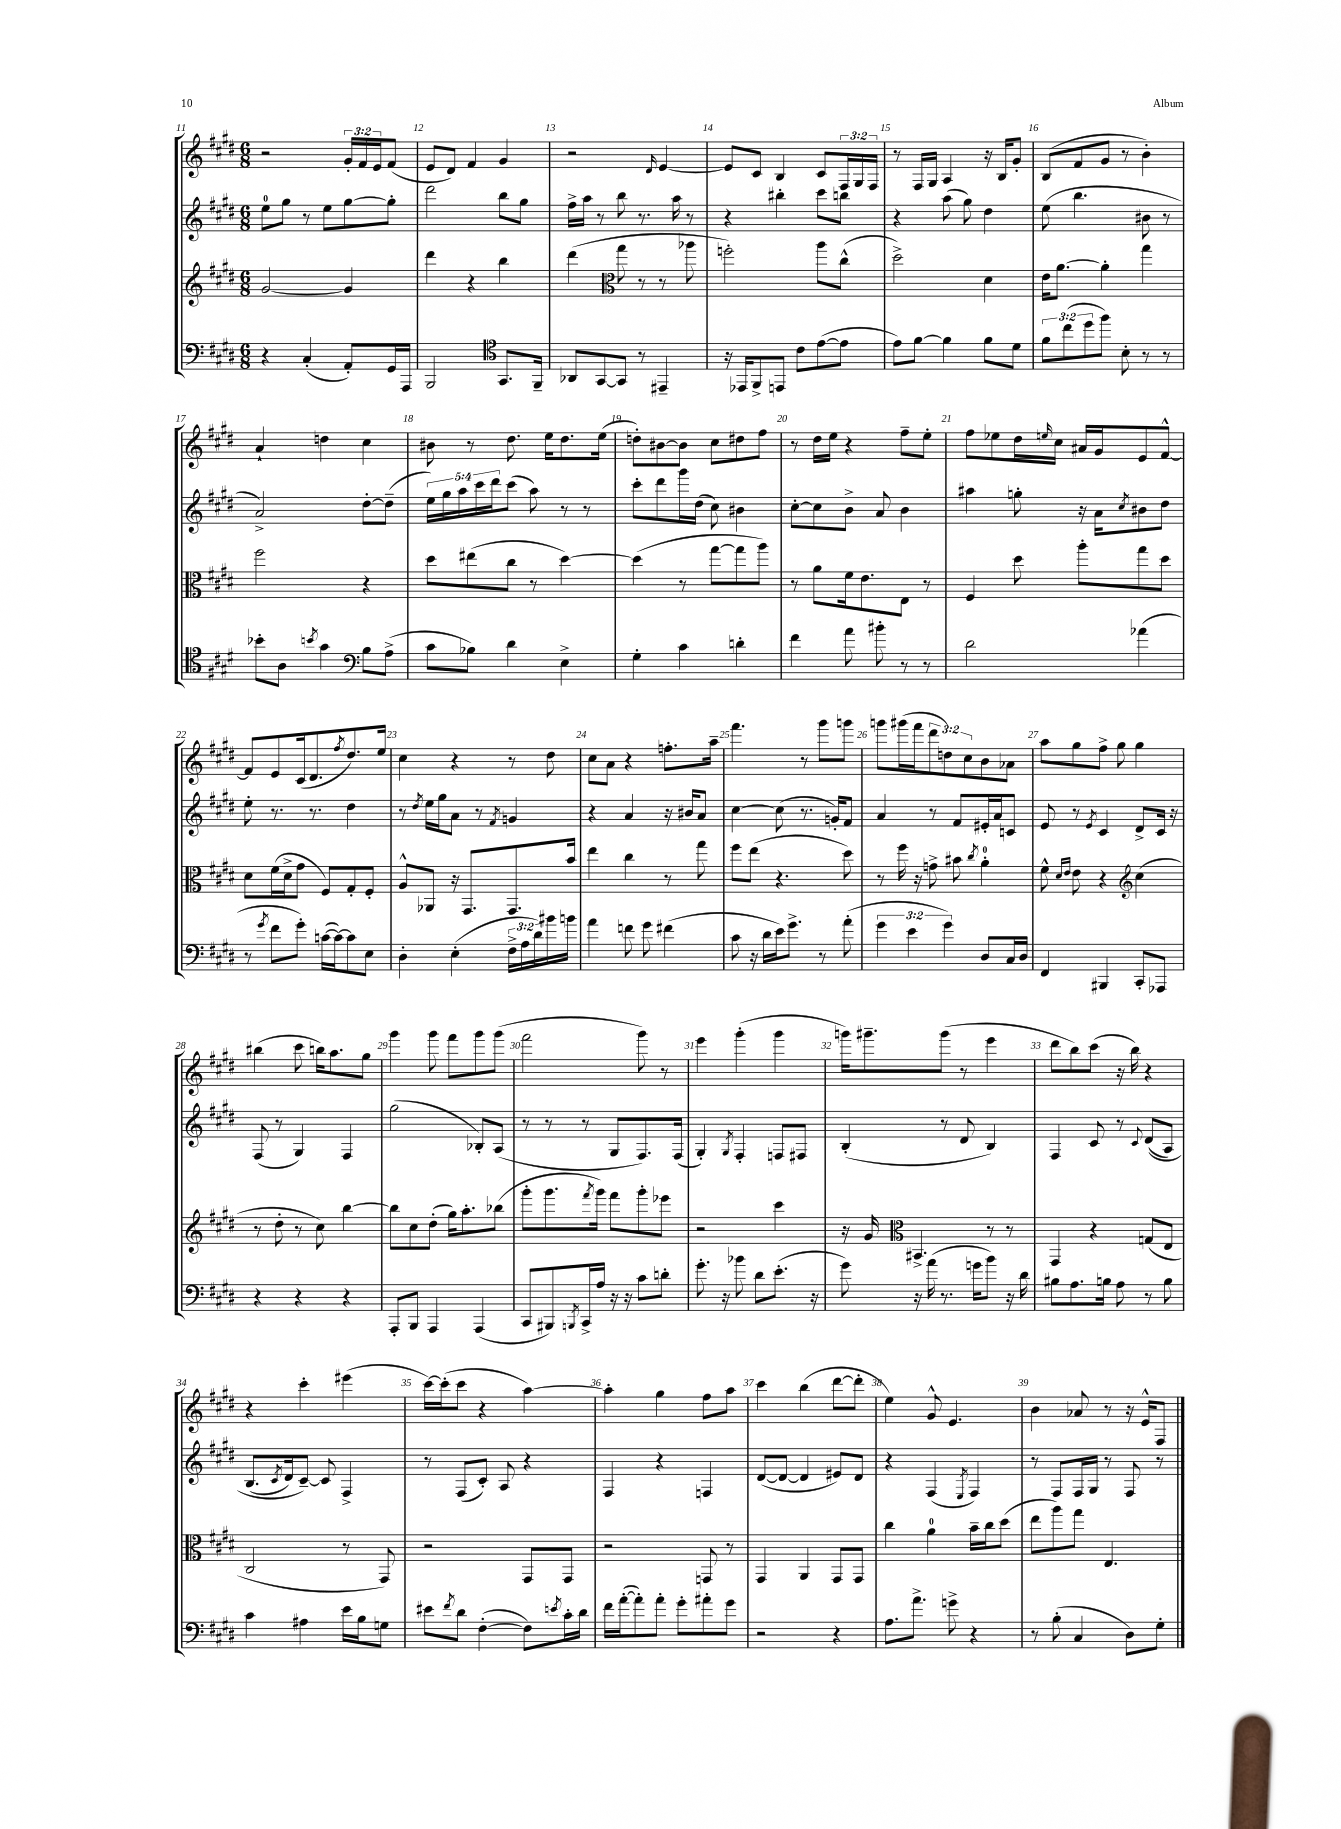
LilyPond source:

<<
\new StaffGroup <<
\new Staff = "s0" {
    \clef treble \key e \major \numericTimeSignature \time 6/8 \override Staff.TupletNumber.text = #tuplet-number::calc-fraction-text
    r2 \tuplet 3/2 { gis'16-. fis'16 e'16 } fis'8( |
    e'8 dis'8) fis'4 gis'4 |
    r2 \grace { dis'16 } e'4~ |
    e'8 cis'8 b4 cis'8 \tuplet 3/2 { fis16 gis16 fis16 } |
    r8 fis16 gis16 a4 r16 b16 gis'8-. |
    b8( fis'8 gis'8 r8 b'4-.) |
    a'4-! d''4 cis''4 |
    bis'8 r8 dis''8. e''16 dis''8. e''16( |
    d''8-.) bis'8~ bis'8 cis''8 dis''8 fis''8 |
    r8 dis''16 e''16 r4 fis''8-- e''8-. |
    fis''8 ees''8 dis''16 \grace { e''16 } cis''16 ais'16 gis'16 e'8 fis'8~-^ |
    fis'8 e'8 cis'16( dis'8. \acciaccatura { fis''8 } dis''8.) e''16 |
    cis''4 r4 r8 dis''8 |
    cis''8 a'8 r4 f''8.-. a''16-- |
    fis'''4. r8 gis'''8 g'''8 |
    g'''8 gis'''16( fis'''16 \tuplet 3/2 { dis'''8 d''8) cis''8 } b'8 aes'8 |
    a''8 gis''8 fis''8-> gis''8 gis''4 |
    bis''4( cis'''8 b''16) a''8. gis''8 |
    gis'''4 gis'''8 fis'''8 gis'''8 gis'''8( |
    fis'''2 gis'''8) r8 |
    e'''4 gis'''4-.( gis'''4 |
    g'''16) gis'''8.-- gis'''8( r8 e'''4 |
    dis'''8 b''8) cis'''8( r16 b''16) r4 |
    r4 cis'''4-. eis'''4( |
    cis'''16~) cis'''16-.( cis'''8 r4 a''4~) |
    a''4-. gis''4 fis''8 a''8 |
    cis'''4 b''4( dis'''8~ dis'''8-. |
    e''4) gis'8-^ e'4. |
    b'4 aes'8 r8 r16 e'16-^ fis8 \bar "|." |
}
\new Staff = "s1" {
    \clef treble \key e \major \numericTimeSignature \time 6/8 \override Staff.TupletNumber.text = #tuplet-number::calc-fraction-text
    e''8-0 gis''8 r8 e''8 gis''8~ gis''8-. |
    dis'''2 b''8 gis''8 |
    fis''16-> a''16 r8 b''8 r8. a''16 r8 |
    r4 bis''4-. cis'''8 b''8 |
    r4 a''8( gis''8) dis''4 |
    e''8( b''4. bis'8 r8 |
    a'2->) dis''8~-. dis''8--( |
    \tuplet 5/4 { e''16) gis''16 a''16 cis'''16 dis'''16 } cis'''8( a''8) r8 r8 |
    cis'''8-. dis'''8 gis'''16 dis''16( cis''8) bis'4 |
    cis''8~-. cis''8 b'8-> a'8 b'4 |
    ais''4 g''8-. r16 a'16 \acciaccatura { cis''8 } bis'8 dis''8 |
    e''8-. r8. r8. dis''4 |
    r8 \acciaccatura { dis''8 } e''16 gis''16 a'8 r8 \acciaccatura { fis'8 } g'4 |
    r4 a'4 r16 bis'16 a'8 |
    cis''4~ cis''8( r8. g'16-.) fis'8 |
    a'4 r8 fis'8 eis'16-. a'16 c'8 |
    e'8 r8 \acciaccatura { e'8 } cis'4 dis'8-> cis'16 r16 |
    fis8( r8 gis4) fis4 |
    gis''2( bes8-.) a8( |
    r8 r8 r8 gis8 fis8.) fis16( |
    gis4-.) \acciaccatura { gis8 } fis4-. f8 fis8 |
    b4-.( r8 dis'8 b4) |
    fis4 cis'8 r8 \appoggiatura { cis'8 } dis'8(\( a8) |
    b8.( \acciaccatura { cis'8 } dis'16) cis'8~--\) cis'8 fis4-> |
    r8 fis8( cis'8-.) a8 r4 |
    fis4 r4 f4 |
    dis'8~( dis'8~ dis'4 eis'8) dis'8 |
    r4 fis4( \acciaccatura { e8 } fis4) |
    r8 fis8 fis16 gis16 r8 fis8 r8 \bar "|." |
}
\new Staff = "s2" {
    \clef treble \key e \major \numericTimeSignature \time 6/8
    gis'2~ gis'4 |
    dis'''4 r4 b''4 |
    dis'''4( \clef alto gis''8 r8 r8 aes''8 |
    f''2-.) a''8 cis''8-^( |
    dis''2->) dis'4 |
    e'16 a'8.~ a'4-. gis''4 |
    fis''2 r4 |
    dis''8 eis''8( cis''8 r8 dis''4~) |
    dis''4( r8 gis''8~ gis''8 a''8) |
    r8 a'8 fis'16 e'8. e8 r8 |
    fis4 dis''8 a''8-. gis''8 dis''8 |
    dis'8 fis'16( dis'16-> gis'8 fis8) gis8-. fis8-. |
    a8-^ aes,8 r16 gis,8. gis,8. b'16 |
    e''4 cis''4 r8 gis''8 |
    fis''8 e''8( r4. dis''8) |
    r8 fis''16 r16 g'8-> bis'8 \acciaccatura { cis''8 } a'4-0-. |
    fis'8-^ \grace { dis'16 e'16 } e'8 r4 \clef treble cis''4( |
    r8 dis''8-. r8 cis''8) b''4~ |
    b''8 cis''8 dis''8-.( gis''16) a''8.-. bes''8( |
    gis'''8-. gis'''8. \acciaccatura { fis'''8 } gis'''16) fis'''8 gis'''8-. ees'''8 |
    r2 cis'''4 |
    r16 gis'16 \clef alto bis,4.-> r8 r8 |
    gis,4 r4 g8( e8 |
    cis2 r8 gis,8) |
    r2 gis,8 gis,8 |
    r2 g,8 r8 |
    gis,4 a,4 gis,8 gis,8 |
    cis''4 a'4-0 b'16-- cis''16 dis''8( |
    e''8 a''8) gis''8 e4. \bar "|." |
}
\new Staff = "s3" {
    \clef bass \key e \major \numericTimeSignature \time 6/8 \override Staff.TupletNumber.text = #tuplet-number::calc-fraction-text
    r4 cis4-.( a,8-.) gis,16 a,,16 |
    b,,2 \clef tenor gis,8. fis,16-- |
    aes,8 gis,8~ gis,8 r8 eis,4-- |
    r16 ees,16 fis,8-> e,8 cis'8 e'8~( e'8 |
    e'8) fis'8~ fis'4 fis'8 dis'8 |
    \tuplet 3/2 { fis'8 cis''8( dis''8 } fis''8) b8-. r8 r8 |
    bes'8-. a8 \acciaccatura { b'8 } gis'4 \clef bass b8 a8->( |
    cis'8 bes8) dis'4 e4-> |
    gis4-. cis'4 d'4-. |
    fis'4 a'8 bis'8-. r8 r8 |
    dis'2 aes'4( |
    r8 \acciaccatura { gis'8 } fis'8 gis'8-.) c'16~( c'16~) c'8 e8 |
    dis4-. e4-.( \tuplet 3/2 { fis16-> a16 dis'16) } bis'16 b'16 |
    a'4 f'8 gis'8 fis'4( |
    cis'8 r16 dis'16 e'16) gis'8.-> r8 a'8-.( |
    \tuplet 3/2 { gis'4 e'4 gis'4) } dis8 cis16 dis16 |
    fis,4 bis,,4 cis,8-. aes,,8 |
    r4 r4 r4 |
    a,,8-. b,,8 a,,4 a,,4( |
    cis,8 bis,,8) \acciaccatura { b,,8 } cis,16-> a16 r16 r16 cis'8 d'8-. |
    gis'8.-. r16 bes'8 dis'8 e'8.-.( r16 |
    gis'8) r16 a'16( r8. g'16 b'8) r16 dis'16 |
    bis8 a8. b16 a8 r8 b8 |
    cis'4 ais4 e'16 b16 g8 |
    eis'8 \acciaccatura { fis'8 } dis'8 fis4~-.( fis8) \acciaccatura { e'8 } cis'16-. dis'16 |
    fis'16 a'16~-.( a'8-.) a'8-. gis'8-. ais'8-. gis'8 |
    r2 r4 |
    a8. a'8.-> g'8-> r4 |
    r8 b8-.( cis4 dis8) gis8-. \bar "|." |
}
>>
>>
\layout { \context { \Score currentBarNumber = #11 \override BarNumber.break-visibility = ##(#f #t #t) barNumberVisibility = #all-bar-numbers-visible } }
